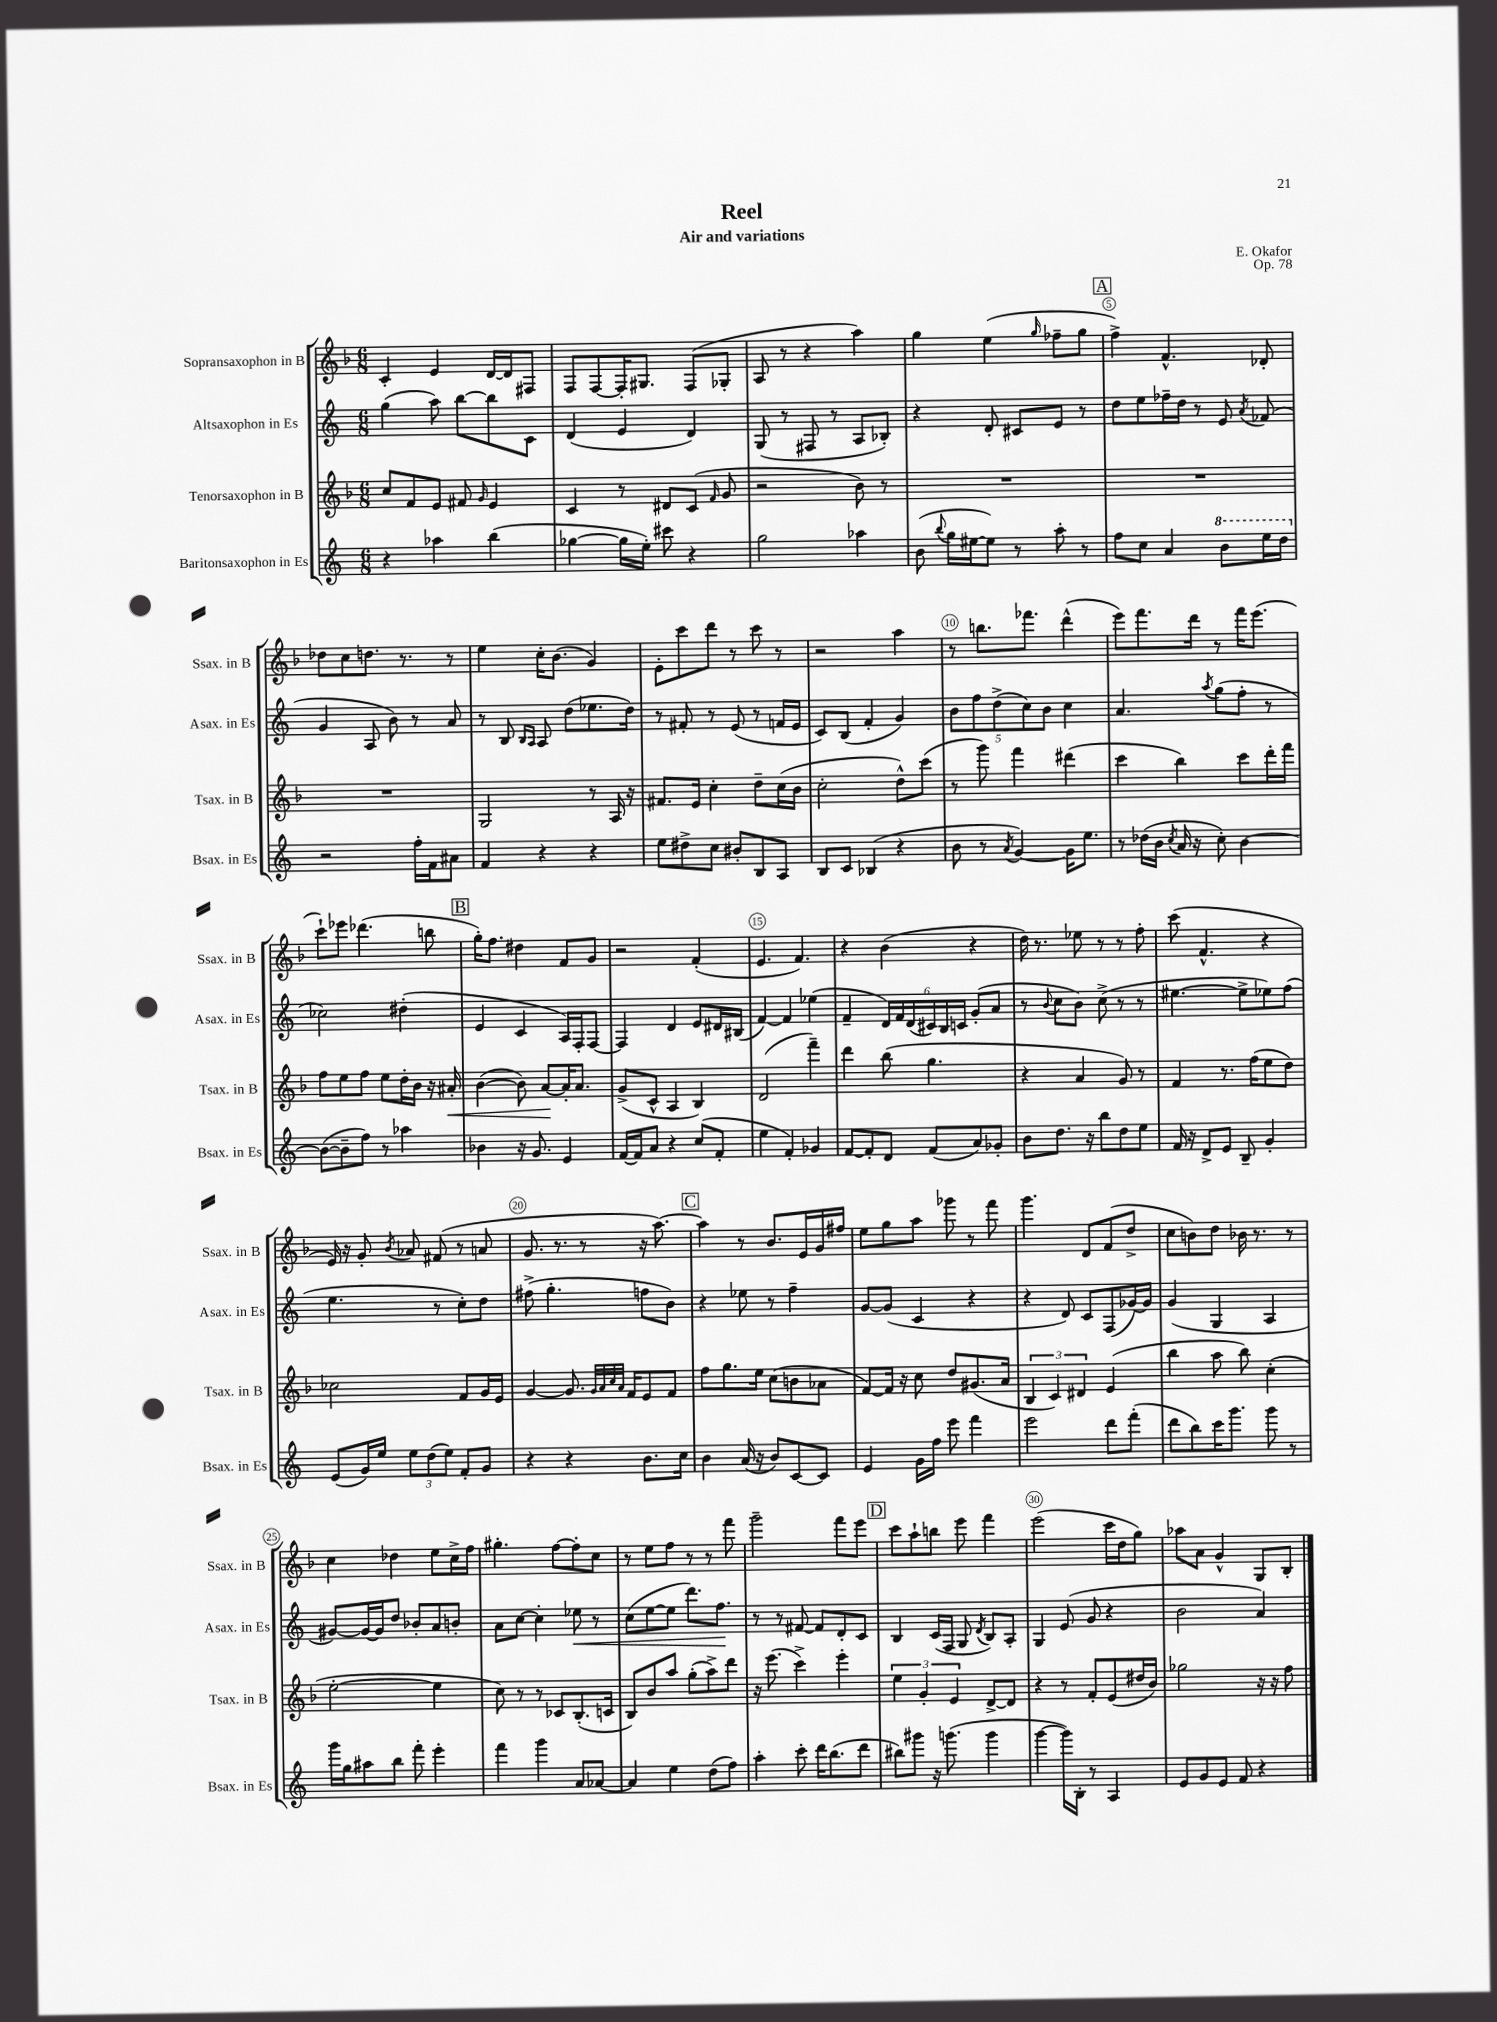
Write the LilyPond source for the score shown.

\header { title = "Reel" composer = "E. Okafor" subtitle = "Air and variations" opus = "Op. 78" }
<<
\new StaffGroup <<
\new Staff = "s0" \with { instrumentName = "Sopransaxophon in B" shortInstrumentName = "Ssax. in B" } {
    \clef treble \key f \major \numericTimeSignature \time 6/8
    \autoBeamOff c'4-. e'4 d'16[~ d'16 fis8] |
    f8[ f8~ f16-. gis8.] f8[( ges8]-. |
    a8 r8 r4 a''4) |
    g''4 e''4( \grace { g''16 } fes''8[-- g''8] |
    \mark \markup { \box "A" } f''4->) f'4.-^ des'8-. |
    des''8[ c''8 d''8.] r8. r8 |
    e''4 c''16[-. bes'8.]( g'4) |
    e'8[-. c'''8 d'''8] r8 c'''8 r8 |
    r2 a''4 |
    r8 b''8.[ fes'''8.] d'''4-^( |
    e'''8[) f'''8. d'''16] r8 f'''16[ e'''8.]( |
    c'''8[-!) ees'''8] des'''4.( b''8 |
    \mark \markup { \box "B" } g''16[-.) f''8.] dis''4 f'8[ g'8] |
    r2 f'4-.( |
    e'4. f'4.) |
    r4 bes'4( r4 |
    d''16) r8. ees''8 r8 r8 f''8-. |
    c'''8( f'4.-^ r4 |
    e'16) r16 g'8-. \acciaccatura { bes'8 } aes'8 fis'8( r8 a'8 |
    g'8. r8. r8 r16 a''8.~) |
    \mark \markup { \box "C" } a''4 r8 bes'8.[ e'16 g'16 fis''16] |
    e''8[ g''8 a''8] ges'''8 r8 f'''8 |
    g'''4. d'8[ f'8( d''8]-> |
    c''8[ b'8) d''8] bes'16 r8. r8 |
    c''4 des''4 e''8[ c''16-> f''16] |
    gis''4.-. f''8[~ f''8-. c''8] |
    r8 e''8[ f''8] r8 r8 f'''8 |
    g'''2-- f'''8[ e'''8] |
    \mark \markup { \box "D" } c'''8[ a''8-! b''8] e'''8 f'''4 |
    e'''2( c'''16[ d''16 g''8]) |
    aes''8[ a'8] g'4-^ g8[ bes8]-. \bar "|." |
}
\new Staff = "s1" \with { instrumentName = "Altsaxophon in Es" shortInstrumentName = "Asax. in Es" } {
    \clef treble \key c \major \numericTimeSignature \time 6/8
    \autoBeamOff g''4( a''8) b''8[~ b''8 c'8] |
    d'4( e'4 d'4) |
    g8( r8 fis8 r8 a8[ bes8]-.) |
    r4 d'8-. cis'8[ e'8] r8 |
    \mark \markup { \box "A" } d''8[ e''8 fes''16-- d''16] r8 e'8 \acciaccatura { a'8 } fes'8( |
    g'4 a8 b'8) r8 a'8 |
    r8 b8 \grace { b16[ a16] } a8 d''8[( ees''8. d''16]) |
    r8 fis'8-. r8 e'8( r8 f'16[ e'16] |
    c'8[) b8]( f'4-. g'4) |
    \tuplet 5/4 { b'8[ f''8 d''8->( c''8) b'8] } c''4 |
    a'4. \acciaccatura { a''8 } g''8[( f''8]-. r8 |
    ces''2) dis''4-.( |
    \mark \markup { \box "B" } e'4 c'4 a16[) f16-. f8]~ |
    f4 d'4 e'8[ dis'16 bis16]( |
    f'4~) f'4 ees''4( |
    f'4-- \tuplet 6/4 { d'16[) f'16 d'16( cis'16) b16 c'16] } g'8[-.( a'8] |
    r8 \appoggiatura { b'8 } c''8[ b'8]) c''8->( r8 r8 |
    eis''4.~ eis''8[-> ees''8) f''8]( |
    e''4. r8 c''8[-.) d''8] |
    fis''8->( g''4.-. f''8[ b'8]) |
    \mark \markup { \box "C" } r4 ees''8 r8 f''4-- |
    g'8[~ g'8]( c'4 r4 |
    r4 d'8) c'8[ f8( ges'16~) ges'16] |
    g'4( g4 a4 |
    gis'8[~) gis'16~ gis'16 d''8] bes'8[-. a'8 b'8]-. |
    a'8[ c''8]~ c''4-. ees''8\< r8 |
    c''8[( e''8~ e''8] d'''8.[) f''8.]\! |
    r8 r8 fis'8~ fis'8[ d'8-. c'8] |
    \mark \markup { \box "D" } b4 c'16[( f16] g8 \acciaccatura { d'8 } b8[) a8]-. |
    g4 e'8( g'8 r4 |
    b'2 a'4) \bar "|." |
}
\new Staff = "s2" \with { instrumentName = "Tenorsaxophon in B" shortInstrumentName = "Tsax. in B" } {
    \clef treble \key f \major \numericTimeSignature \time 6/8
    \autoBeamOff c''8[ f'8 e'8] fis'8 \grace { g'16 } e'4 |
    c'4 r8 dis'8[ c'8]( \grace { f'16 } g'8 |
    r2 bes'8) r8 |
    R2. |
    \mark \markup { \box "A" } R2. |
    R2. |
    g2 r8 a16 r16 |
    fis'8.[ e'16] c''4-. d''8[-- c''16( bes'16] |
    c''2-. d''8[-^) c'''8]( |
    r8 g'''8) f'''4 dis'''4( |
    c'''4 bes''4) c'''8[ d'''16-. f'''16] |
    f''8[ e''8 f''8] e''8[ d''16-. bes'16] r16 ais'16-.\< |
    \mark \markup { \box "B" } bes'4~( bes'8) a'8[~\! a'16-. a'8.] |
    g'8[->( c'8]-^ a4 bes4) |
    d'2( f'''4--) |
    d'''4 bes''8( g''4. |
    r4 a'4 g'8) r8 |
    f'4 r8. f''16[( e''8 d''8]) |
    ces''2 f'8[ g'16 e'16] |
    g'4~ g'8. \grace { g'32[ a'32 c''32 a'32] } f'16[ e'8 f'8] |
    \mark \markup { \box "C" } f''8[ g''8. e''16] c''8[( b'8 aes'8] |
    f'8[~) f'16] r16 c''8 d''8[ gis'8.( a'16] |
    \tuplet 3/2 { bes4 c'4) dis'4 } e'4( |
    bes''4 a''8 bes''8) c''4-.( |
    e''2~-. e''4 |
    c''8) r8 r8 ces'8[ bes8.-.( c'16] |
    bes8[) bes'8 a''8] g''8[-.( a''8->) d'''8] |
    r16 e'''8.( c'''4->) e'''4-. |
    \mark \markup { \box "D" } \tuplet 3/2 { e''4 g'4-. e'4 } d'8[~-> d'8] |
    r4 r8 f'8[-. e'8( dis''16 bes'16]) |
    ges''2 r16 r16 f''8 \bar "|." |
}
\new Staff = "s3" \with { instrumentName = "Baritonsaxophon in Es" shortInstrumentName = "Bsax. in Es" } {
    \clef treble \key c \major \numericTimeSignature \time 6/8
    \autoBeamOff r4 aes''4 b''4( |
    ges''4~ ges''16[ e''16]-.) cis'''8 r4 |
    g''2 aes''4 |
    b'8( \appoggiatura { b''8 } g''16[ eis''16~ eis''8]) r8 a''8-. r8 |
    \mark \markup { \box "A" } f''8[ c''8] a'4 \ottava #1 b''8[ e'''16 d'''16] \ottava #0 |
    r2 f''16[-. f'16 ais'8] |
    f'4 r4 r4 |
    e''8[ dis''8-> c''8] bis'8[-. b8 a8] |
    b8[ c'8] bes4( r4 |
    b'8 r8 \acciaccatura { a'8 } g'4~) g'16[ e''8.] |
    r8 des''16[( b'16] \acciaccatura { c''8 } a'16 r16 c''8-.) b'4~ |
    b'8[~( b'8-- f''8]) r8 aes''4 |
    \mark \markup { \box "B" } bes'4 r16 g'8. e'4 |
    f'16[~ f'16 a'8] r4 c''8[( f'8]-. |
    e''4 f'4-.) ges'4 |
    f'8[~ f'8-. d'8] f'8[( a'8) ges'8]-. |
    b'8[ d''8.] r16 b''8[ d''8 e''8] |
    f'16 r16 d'8[-> e'8] b8-- g'4-. |
    e'8[( g'16) e''16] \tuplet 3/2 { e''8[ d''8( e''8]) } f'8[-. g'8] |
    r4 r4 b'8.[ c''16] |
    \mark \markup { \box "C" } b'4 a'16( r16 b'8[) c'8~ c'8] |
    e'4 g'16[ f''16] e'''8 f'''4 |
    e'''2 d'''8[ f'''8]-.( |
    d'''8[ b''8) c'''16 g'''8.] g'''8 r8 |
    g'''16[ g''16 ais''8 b''8] f'''8-. e'''4-. |
    f'''4 g'''4 a'8[ aes'8]~ |
    aes'4 e''4 d''8[( f''8]) |
    a''4-. c'''8-. d'''16[ b''8.( d'''8] |
    \mark \markup { \box "D" } bis''8[) gis'''8] r16 g'''8.( g'''4 |
    g'''4~ g'''16[) b16]-. r8 a4 |
    e'8[ g'8 e'8] f'8 r4 \bar "|." |
}
>>
>>
\layout { \context { \Score \override BarNumber.break-visibility = ##(#f #t #t) barNumberVisibility = #(every-nth-bar-number-visible 5) \override BarNumber.stencil = #(make-stencil-circler 0.1 0.3 ly:text-interface::print) } }
